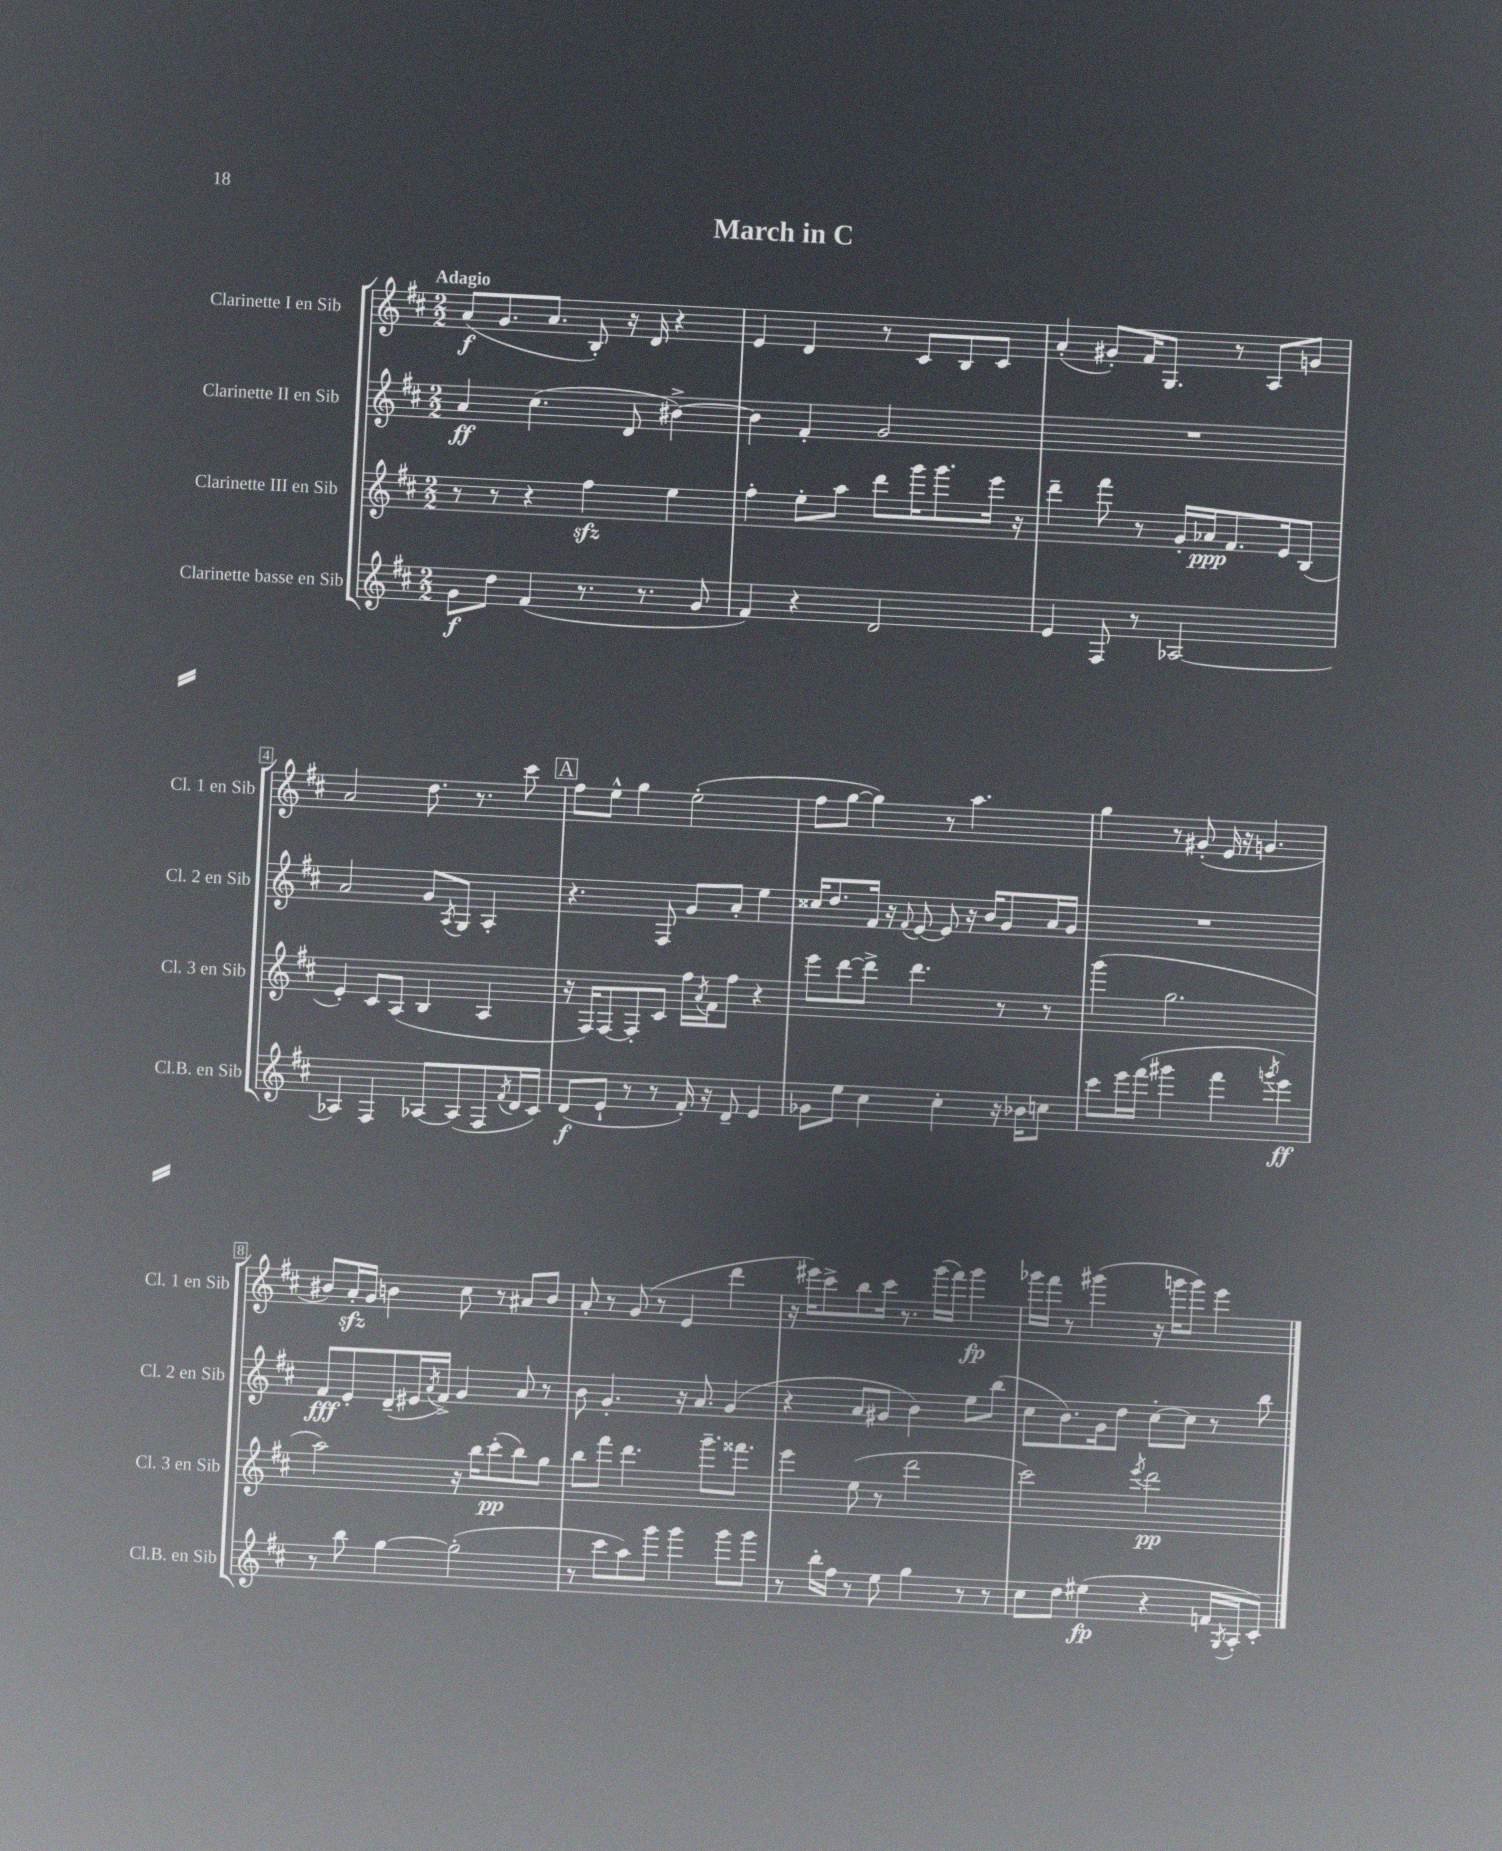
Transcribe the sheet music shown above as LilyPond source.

\header { title = "March in C" }
<<
\new StaffGroup <<
\new Staff = "s0" \with { instrumentName = "Clarinette I en Sib" shortInstrumentName = "Cl. 1 en Sib" } {
    \clef treble \key d \major \numericTimeSignature \time 2/2 \tempo "Adagio"
    a'8\f( g'8. a'8. b8-.) r16 d'16 r4 |
    e'4 d'4 r8 cis'8 b8 cis'8 |
    a'4-.( gis'8-.) fis'16 g8. r8 a8 g'8 |
    a'2 d''8. r8. cis'''8 |
    \mark \markup { \box "A" } fis''8 e''8-^ g''4 e''2-.( |
    fis''8 g''8~ g''4) r8 a''4. |
    g''4 r8 gis'8-.( e'16 r16 g'4. |
    bis'8) a'16-.\sfz g'16 b'4 cis''8 r8 ais'8 b'8 |
    a'8-. r8 g'8( r8 e'4 d'''4 |
    r16 eis'''16) cis'''8-> b''8 cis'''16 r8. g'''16( fis'''16) g'''4\fp |
    ges'''16 fis'''16 r8 gis'''4( r16 g'''16 g'''8) e'''4 \bar "|." |
}
\new Staff = "s1" \with { instrumentName = "Clarinette II en Sib" shortInstrumentName = "Cl. 2 en Sib" } {
    \clef treble \key d \major \numericTimeSignature \time 2/2
    a'4\ff cis''4.( d'8 bis'4~->) |
    bis'4 fis'4-. g'2 |
    R1 |
    a'2 g'8 \acciaccatura { a8 } g8 a4-. |
    \mark \markup { \box "A" } r4. fis8 g'8 a'8-. e''4 |
    cisis''16 d''8. fis'16 r16 \appoggiatura { fis'8 } e'8~ e'8 r16 b'16 g'8 a'16 g'16 |
    R1 |
    fis'8\fff e'8-. d'8--( eis'16 \acciaccatura { a'8 } fis'16->) g'4 a'8 r8 |
    b'8 g'4.-. r16 a'8. g'4( |
    r4 a'8 gis'8 b'4) e''8 b''8( |
    cis''8 b'8.) g'16 d''8 cis''8~-. cis''8 r8 b''8 \bar "|." |
}
\new Staff = "s2" \with { instrumentName = "Clarinette III en Sib" shortInstrumentName = "Cl. 3 en Sib" } {
    \clef treble \key d \major \numericTimeSignature \time 2/2
    r8 r8 r4 fis''4\sfz e''4 |
    fis''4-. e''8-. a''8 d'''8 g'''16 g'''8. e'''16 r16 |
    d'''4-- fis'''8 r8 g'16-. aes'16\ppp fis'8. e'16 b8( |
    e'4-.) cis'8 a8( b4 a4 |
    \mark \markup { \box "A" } r16 fis16) fis8~ fis8-. cis'8 fis''16 \acciaccatura { a'8 } fis'16 fis''8 r4 |
    e'''8 d'''8~ d'''8-> d'''4. r8 r8 |
    g'''4( g''2. |
    a''2) r16 b''16 cis'''8-.\pp( b''8) g''8 |
    b''8 fis'''8 d'''4. g'''8.-- fisis'''8. |
    e'''4 e''8( r8 d'''2 |
    cis'''2) \acciaccatura { e'''8 } d'''2\pp \bar "|." |
}
\new Staff = "s3" \with { instrumentName = "Clarinette basse en Sib" shortInstrumentName = "Cl.B. en Sib" } {
    \clef treble \key d \major \numericTimeSignature \time 2/2
    g'8\f d''8 fis'4( r8. r8. g'8 |
    fis'4) r4 d'2 |
    e'4 fis8 r8 aes2~ |
    aes4 fis4 aes8~ aes8( fis8 \acciaccatura { fis'8 } d'16 cis'16) |
    \mark \markup { \box "A" } d'8\f( e'8-! r8 r8 fis'16-.) r16 d'8-- e'4 |
    ges'8 e''8 cis''4 cis''4-. r16 bes'16 c''8 |
    cis'''8 e'''16 fis'''16( gis'''4 fis'''4 \acciaccatura { g'''8 } e'''4\ff) |
    r8 b''8 g''4~ g''2-.( |
    r8 cis'''8 a''8) g'''8 g'''4 g'''8 g'''8 |
    r8 b''16-. fis''16 r8 e''8 g''4 r8 r8 |
    cis''8 d''8 eis''4\fp( r4 f'16 \acciaccatura { g8 } a16-. cis'8-.) \bar "|." |
}
>>
>>
\layout { \context { \Score \override BarNumber.stencil = #(make-stencil-boxer 0.1 0.3 ly:text-interface::print) } }
